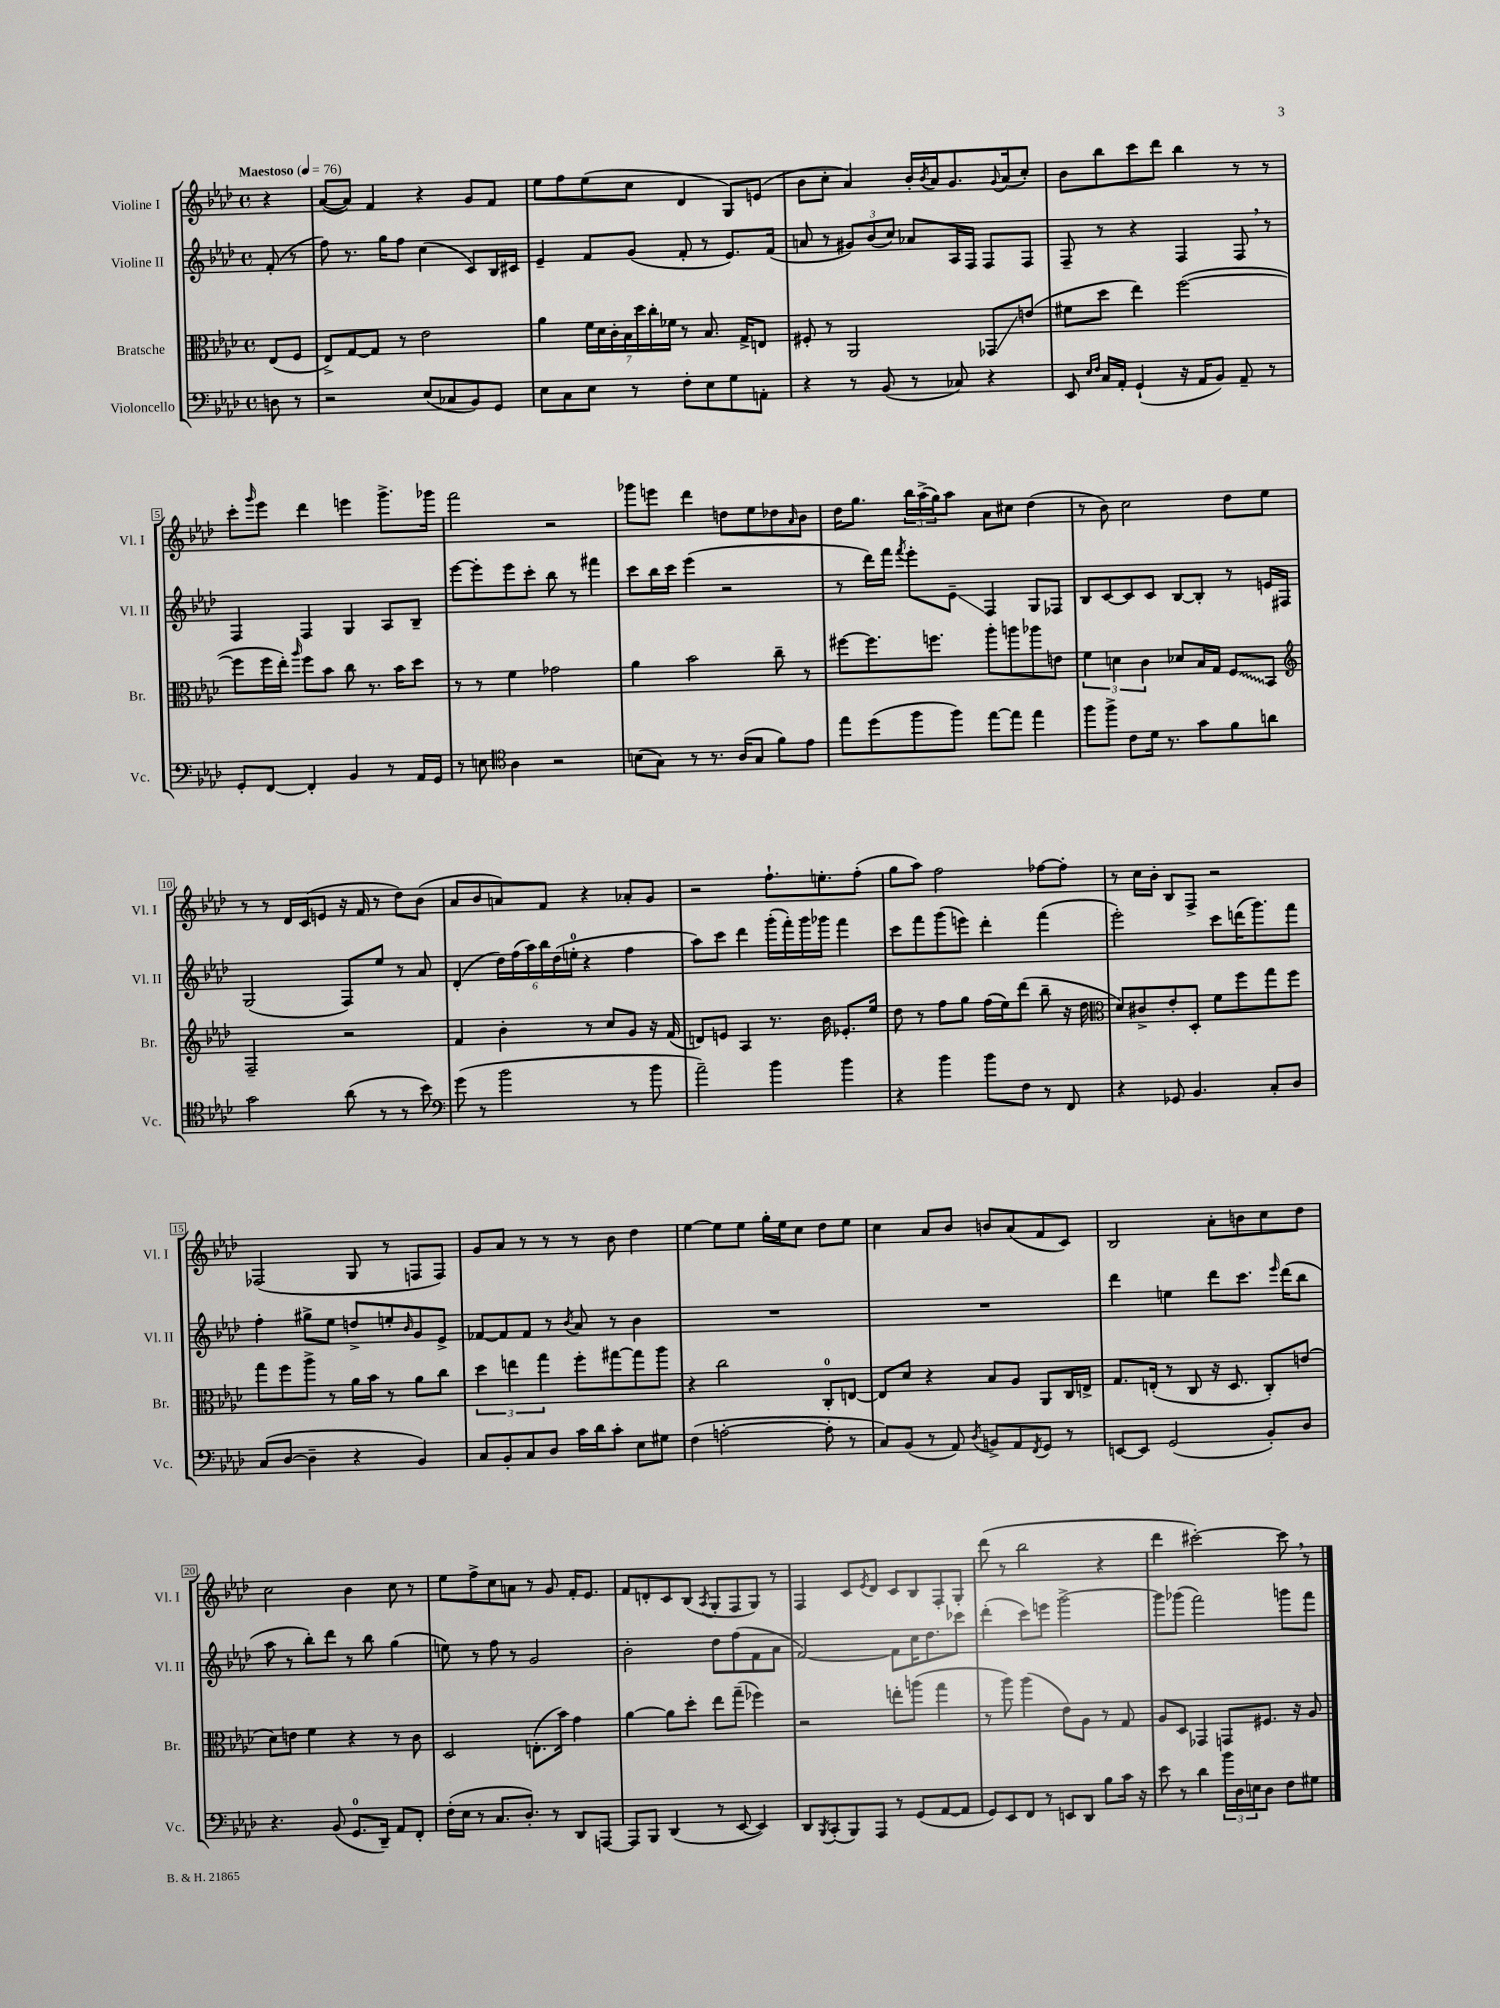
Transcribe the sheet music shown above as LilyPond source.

<<
\new StaffGroup <<
\new Staff = "s0" \with { instrumentName = "Violine I" shortInstrumentName = "Vl. I" } {
    \clef treble \key aes \major \defaultTimeSignature \time 4/4 \partial 4 \tempo "Maestoso" 4 = 76
    r4 |
    aes'8~( aes'8) f'4 r4 g'8 f'8 |
    ees''8 f''8 ees''8( c''8 des'4 g8) e'8( |
    bes'8 c''8-. aes'4) bes'16-. \acciaccatura { bes'8 } aes'16 g'8. \appoggiatura { g'8 } aes'16( c''8-.) |
    bes'8 bes''8 c'''8 des'''8 bes''4 r8 r8 |
    c'''8-. \grace { g'''16 } ees'''8 des'''4 e'''4 g'''8.-> ges'''16 |
    f'''2 r2 |
    ges'''8 e'''8 des'''4 d''8 ees''8 des''8 \grace { aes'16 } bes'8 |
    des''16 g''8. \tuplet 3/2 { bes''16 aes''16->( g''16) } aes''8 aes'8 cis''8 des''4( |
    r8 bes'8) c''2 des''8 ees''8 |
    r8 r8 des'16 c'16( e'8 r16 f'16 r8 des''8) bes'8( |
    aes'8 bes'8 a'8) f'8 r4 aes'8-. g'8 |
    r2 f''8.-! e''8.-. f''8-.( |
    g''8 aes''8) f''2 fes''8~ fes''8-. |
    r8 c''16 bes'16-. bes8 f8-> r2 |
    fes2( g8 r8 f8 f8) |
    g'8 aes'8 r8 r8 r8 bes'8 des''4 |
    ees''4~ ees''8 ees''8 g''16-. ees''16 c''8 des''8 ees''8 |
    c''4 aes'8 bes'8 b'8 aes'8( f'8 c'8) |
    bes2 aes'8-. b'8 c''8 des''8 |
    c''2 bes'4 c''8 r8 |
    ees''8 f''8-> c''8 a'8 r8 g'8 f'16-. ees'8. |
    f'8 d'8-. c'8 bes8( \acciaccatura { aes8 } g8-. f8 g8) r8 |
    f4 c'8 \acciaccatura { ees'8 } des'8 c'8 bes8 f8-. g8-. |
    des'''8( r8 bes''2 r4 |
    des'''4 cis'''2~-.) cis'''8 \breathe r8 \bar "|." |
}
\new Staff = "s1" \with { instrumentName = "Violine II" shortInstrumentName = "Vl. II" } {
    \clef treble \key aes \major \defaultTimeSignature \time 4/4 \partial 4
    f'8-.( r8 |
    f''8) r8. g''16 f''8 c''4( c'8) bes16 cis'16 |
    ees'4-- f'8 g'8( f'8-. r8 ees'8.) f'16( |
    a'8 r8 \tuplet 3/2 { gis'8) bes'8( c''8) } aes'8 aes16 f16 f8 f8 |
    f8-- r8 r4 f4 f8 \breathe r8 |
    f4 f4 g4 aes8 bes8-- |
    ees'''8~ ees'''8-. ees'''8 c'''8-. bes''8 r8 fis'''4 |
    c'''8 bes''16 c'''16 ees'''4( r2 |
    r8 des'''16) f'''16 \acciaccatura { f'''8 } ees'''8-. ees'8--\glissando f4 g8 fes8 |
    bes8 c'8~ c'8 c'8 bes8~ bes8-. r8 e'16 fis16 |
    g2( f8) ees''8 r8 aes'8 |
    des'4-.( \tuplet 6/4 { des''16) f''16( aes''16) bes''16 des''16( e''16-0-. } r4 f''4 |
    aes''8) c'''8 des'''4 g'''16-.( f'''16-.) g'''16 ges'''16 f'''4 |
    c'''8 f'''8 g'''8( e'''8) des'''4-. f'''4( |
    ees'''2-.) c'''8 d'''16( g'''8.) f'''8 |
    f''4-. gis''8-> ees''8 d''8-> e''8-. \grace { bes'16 } g'8 ees'8-> |
    fes'8~ fes'8 fes'8 r8 \acciaccatura { bes'8 } aes'8 r8 bes'4 |
    R1 |
    R1 |
    des'''4 e''4 des'''8 c'''8. \grace { ees'''16 } des'''16( bes''8 |
    aes''8 r8 bes''8-.) des'''8 r8 bes''8 g''4( |
    e''8) r8 f''8 r8 g'2 |
    bes'2-. des''8 f''8( f'8 aes'8 |
    f'2~) f'8 c''16 des''8. ces'''8 |
    des'''4-.( c'''8) e'''8 g'''2~-> |
    g'''8 ges'''8( f'''2) g'''8 f'''8 \bar "|." |
}
\new Staff = "s2" \with { instrumentName = "Bratsche" shortInstrumentName = "Br." } {
    \clef alto \key aes \major \defaultTimeSignature \time 4/4 \partial 4
    ees8( f8 |
    ees8->) g8~ g8 r8 ees'2 |
    aes'4 \tuplet 7/4 { f'16 des'16 c'16-. bes16 des''16 c''16-. fes'16 } r8 bes8. g16-> e8 |
    fis8-. r8 aes,2 ges,8\glissando e'8( |
    fis'8 des''8 ees''4) f''2~( |
    f''8 f''16 ees''16-.) \grace { aes''16 } f''8 bes'8 c''8 r8. bes'16 des''8 |
    r8 r8 f'4 ges'2 |
    aes'4 bes'2 c''8-- r8 |
    fis''8~ fis''8. f''8. aes''8-. a''8 aes''8 e'8 |
    \tuplet 3/2 { f'4 d'4 c'4 } des'8 bes16 g16 \once \override Glissando.style = #'zigzag f8\glissando bes,8 |
    \clef treble f2-- r2 |
    f'4 bes'4-. r8 c''8 g'8 r16 f'16( |
    d'8) e'8 aes4 r8. bes'16 ees'8.-. ees''16 |
    des''8 r8 f''8 g''8 f''16( ees''16) des'''8( bes''8-- r16 des''16 |
    \clef alto des'8) cis'8-> ees'8-. des8-. f'8 f''8 g''8 f''8 |
    g''8 f''8 aes''8-> r8 aes'16 bes'16 r8 aes'8 c''8 |
    \tuplet 3/2 { des''4 e''4 g''4 } f''8-. gis''8~ gis''8 aes''8 |
    r4 c''2 c8-0-. e8~ |
    e8 des'8 r4 bes8 aes8 aes,8 c16 e16-> |
    g8. e16-.( r8 c8 r16 des8. c8-.) e'8( |
    des'8) e'8 f'4 r4 r8 c'8 |
    des2 e8.-.( bes'16) g'4 |
    aes'4~ aes'8 des''8-. ees''8 g''8--( fes''4) |
    r2 e''8-. a''8( g''4 |
    r8 aes''8) aes''4( ees'8) aes8 r8 g8 |
    aes8 des8 ges,4 g,8 fis8. r16 aes8 \bar "|." |
}
\new Staff = "s3" \with { instrumentName = "Violoncello" shortInstrumentName = "Vc." } {
    \clef bass \key aes \major \defaultTimeSignature \time 4/4 \partial 4
    d8 r8 |
    r2 ees8( ces8 bes,8) g,8 |
    ees8 c8 ees8 r8 f8-. ees8 g8 a,8-. |
    r4 r8 bes,8( r8 ces8) r4 |
    ees,8 \grace { ees16 f16 } c16 aes,16-. g,4-!( r16 aes,16 bes,8) aes,8-- r8 |
    g,8-. f,8~ f,4-. bes,4 r8 aes,16 g,16 |
    r8 e8 \clef tenor aes4 r2 |
    b8( g8) r8 r8. aes16( g8 f'8) ees'8 |
    ees''8 des''8( f''8 f''8) ees''8~ ees''8 ees''4 |
    f''8 f''8-> c'8 des'16 r8. g'8 f'8 a'8 |
    g'2 aes'8( r8 r8 bes'8) |
    \clef bass g'8( r8 bes'2 r8 bes'8 |
    aes'2--) bes'4 bes'4 |
    r4 bes'4 bes'8 f8 r8 f,8 |
    r4 ges,8 bes,4. c8-. des8 |
    c8( des8~ des4-- r4 bes,4) |
    c8 bes,8-. c8 des8 c'16 des'16 c'8-. ees8 gis8 |
    f4( a2~-. a8-. r8 |
    c8) bes,8( r8 aes,8) \acciaccatura { des8 } b,8-> aes,8 \acciaccatura { f,8 } g,8 r8 |
    e,8~ e,8 g,2( bes,8-.) des8 |
    r4. bes,8( g,8.-0 des,16--) aes,8 f,8-. |
    f16-.( ees16 r8 c8. des8.-.) r8 des,8 a,,8~ |
    a,,8 bes,,8 des,4( r8 ees,8~ ees,4) |
    des,8 \acciaccatura { bes,,8 } c,8-.( bes,,8) aes,,8 r8 g,8( aes,8~ aes,8 |
    g,8) ees,8 f,8 r8 e,8 des,8 bes8 c'16 r16 |
    ees'8 r8 des'4 \tuplet 3/2 { bes'16 des16 e16 } des8 f8 gis8 \bar "|." |
}
>>
>>
\layout { \context { \Score \override BarNumber.stencil = #(make-stencil-boxer 0.1 0.3 ly:text-interface::print) } }
